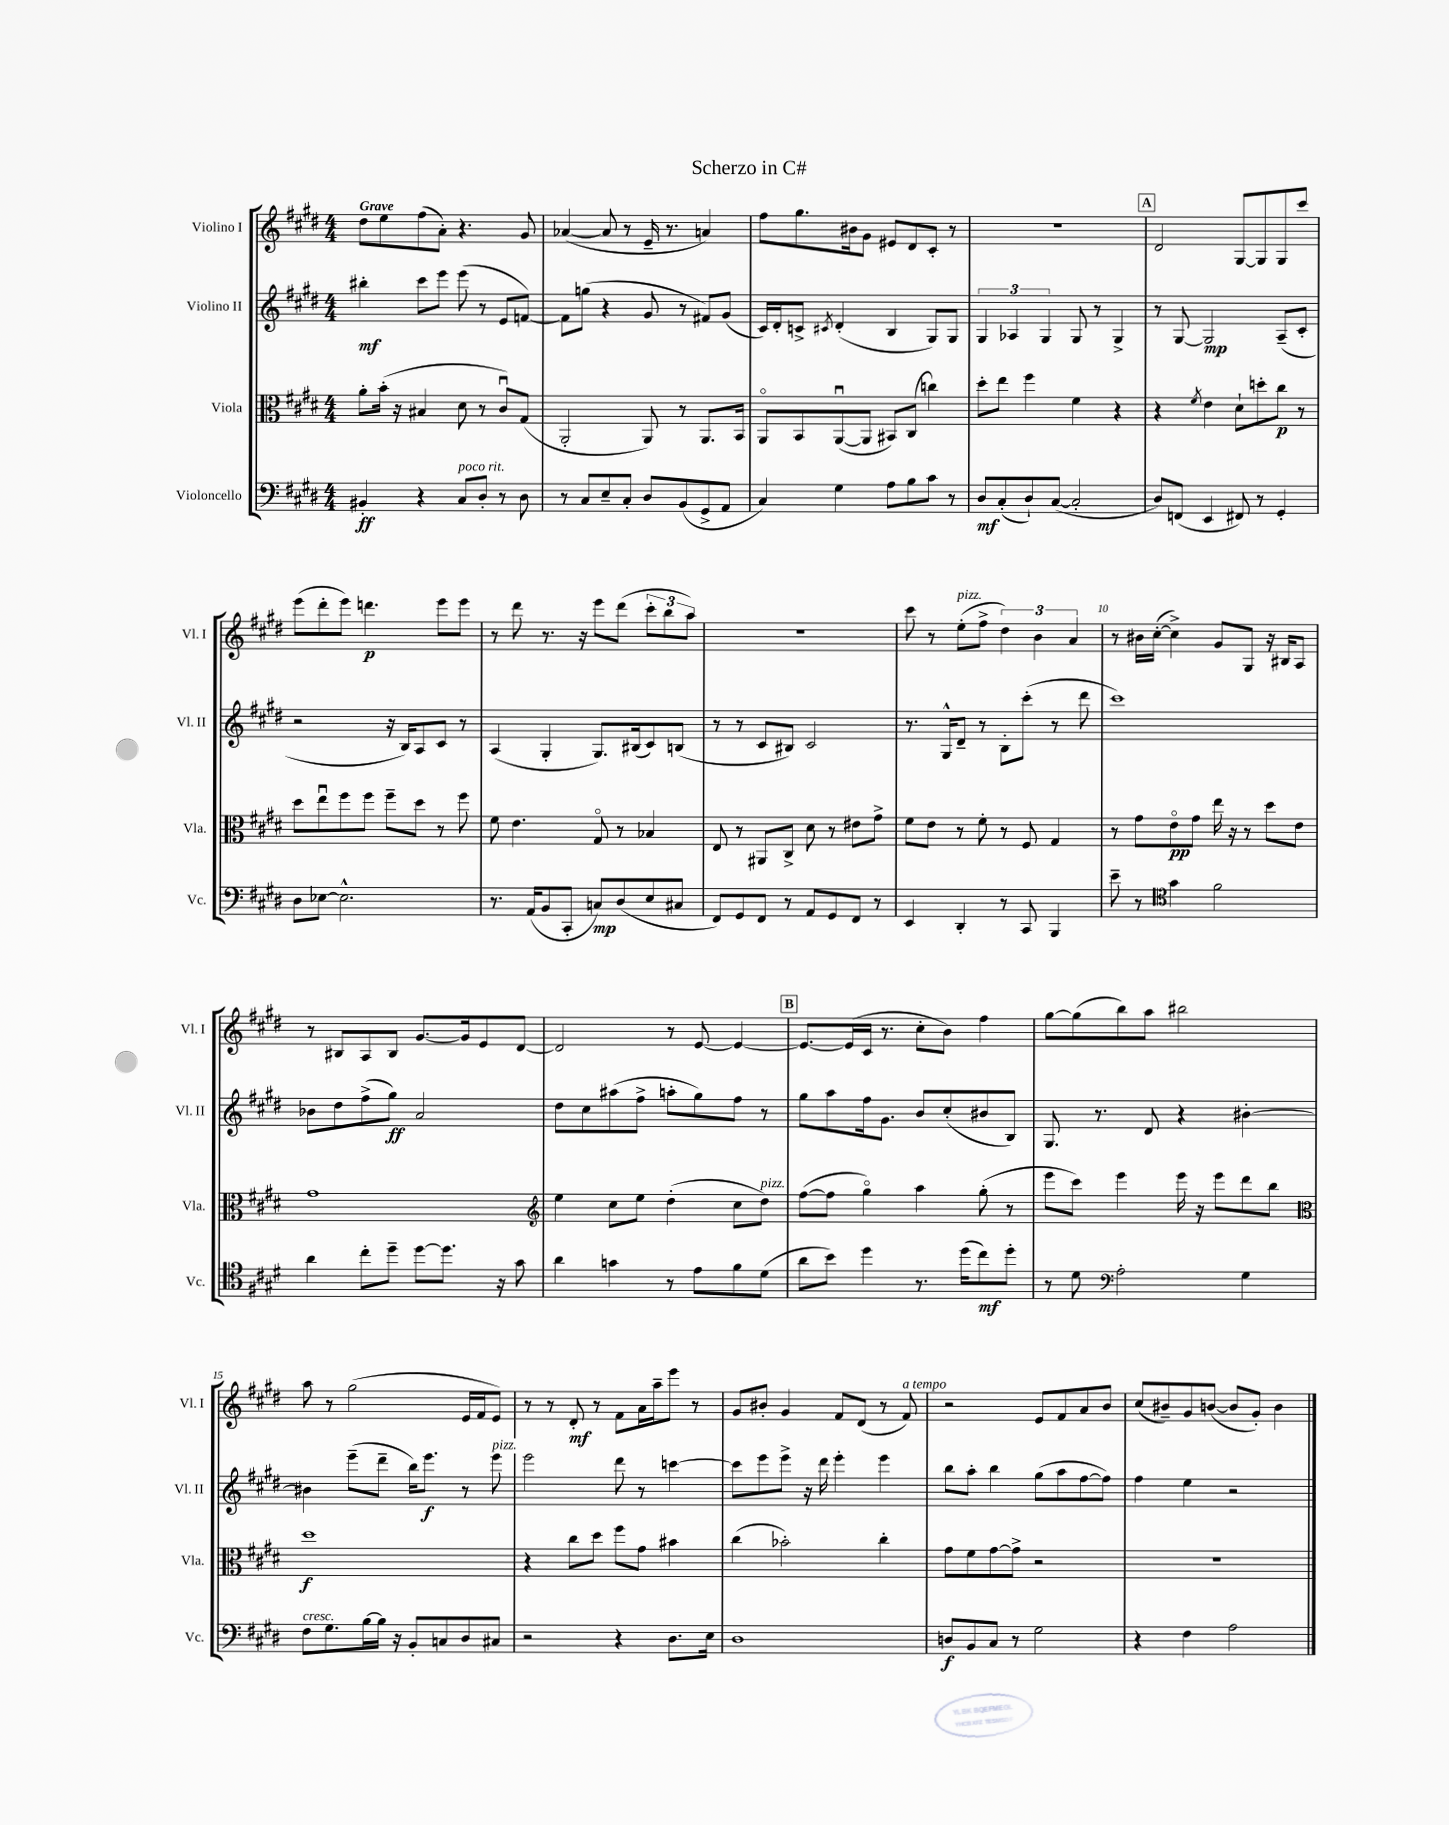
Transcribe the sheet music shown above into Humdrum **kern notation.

**kern	**kern	**kern	**kern
*staff4	*staff3	*staff2	*staff1
*clefF4	*clefC3	*clefG2	*clefG2
*k[f#c#g#d#]	*k[f#c#g#d#]	*k[f#c#g#d#]	*k[f#c#g#d#]
*M4/4	*M4/4	*M4/4	*M4/4
4BB#'/	8a'\L	4bb#'\	8dd#\L
.	(16b'\Jk	.	8ee\
.	16r	.	.
4r	4B#/	8ccc#\L	(8ff#\
.	.	8eee\J	8a'\J)
8C#/L	8d#\	(8eee\	4.r
8D#'/J	8r	8r	.
8r	8c#u/L)	8e/L	.
8D#\	(8G#/J	[8f/J)	8g#/
=	=	=	=
8r	2AA'/	8f\]L	([4a-/
8C#/L	.	(8gg\J	.
8E~/	.	4r	8a-/]
8C#'/J	.	.	8r
8D#/L	8AA/)	8g#/	16e~/
.	.	.	8.r
(8BB/	8r	8r	.
8GG#^/	8.AA/L	8f#/L)	4a/)
8AA/J	.	(8g#/J	.
.	16BB/Jk	.	.
=	=	=	=
4C#/)	8AAo/L	16c#/LL)	8ff#\L
.	.	16d#'/J	.
.	8BB/	8c^/J	8.gg#\
.	.	8qc#/	.
4G#\	([8AAu/	(4d#'/	.
.	.	.	16b#\k
.	8AA/]J	.	8g#\J
8A\L	8BB#/L)	4B/	8e#/L
8B\	(8C#/J	.	8d#/
8c#\J	4cc\)	8G#/L)	8c#'/J
8r	.	8G#/J	8r
=	=	=	=
8D#/L	8dd#'\L	6G#/	1r
(8C#'/	8ee\J	.	.
.	.	6A-/	.
8D#`/)	4ff#\	.	.
.	.	6G#/	.
([8C#/J	.	.	.
2C#'/]	4f#\	8G#/	.
.	.	8r	.
.	4r	4G#^/	.
=	=	=	=
8D#/L)	4r	8r	2d#/
(8FF/J	.	[8G#/	.
.	8qf#/	.	.
4EE/	4e\	2G#/]	.
8FF#/)	8d#`\L	.	[8G#/L
8r	8dd'\	.	8G#/]
4GG#'/	8cc#\J	(8A~/L	8G#/
.	8r	8c#'/J	8ccc#/J
=	=	=	=
8D#\L	8dd#\L	2r	(8eee\L
[8E-\J	8eeu\	.	8ddd#'\
2.E-^^\]	8ff#\	.	8eee\J)
.	8ff#\J	.	4.ddd\
.	8ff#~\L	16r	.
.	.	16B/LK)	.
.	8dd#\J	8A/	.
.	8r	8c#/J	8eee\L
.	8ff#\	8r	8eee\J
=	=	=	=
8.r	8f#\	(4A/	8r
.	4.e\	.	8ddd#\
(16AA/LK	.	.	.
8BB/	.	4G#'/	8.r
8CC#'/J	.	.	.
.	.	.	16r
8C/L)	8G#o/	8.G#/L)	8eee\L
(8D#/	8r	.	(8ddd#\J
.	.	(16B#/k	.
8E/	4B-/	8c#/)	12ccc#'\L
.	.	.	12bb\
8C#/J	.	(8B/J	.
.	.	.	12aa\J)
=	=	=	=
8FF#/L)	8E/	8r	1r
8GG#/	8r	8r	.
8FF#/J	8AA#/L	8c#/L	.
8r	8C#^/J	8B#/J)	.
8AA/L	8d#\	2c#/	.
8GG#/	8r	.	.
8FF#/J	8e#\L	.	.
8r	8g#^\J	.	.
=	=	=	=
4EE/	8f#\L	8.r	8ccc#\
.	8e\J	.	8r
.	.	16G#^^/LK	.
4DD#'/	8r	8d#~/J	(8ee'\L
.	8f#'\	8r	8ff#^\J
8r	8r	8B'\L	6dd#\)
8CC#/	8F#/	(8ccc#'\J	.
.	.	.	6b\
4BBB/	4G#/	8r	.
.	.	.	6a/
.	.	8ddd#\	.
=	=	=	=
8e~\	8r	1ccc#)	8r
8r	8g#\L	.	16b#\LL
.	.	.	([16cc#'\JJ
*clefC4	*	*	*
4g#\	8eo\	.	4cc#^\])
.	8g#\J	.	.
2f#\	16ee\	.	8g#/L
.	16r	.	.
.	8r	.	8G#/J
.	8dd#\L	.	16r
.	.	.	16B#/LK
.	8e\J	.	8A/J
=	=	=	=
4a\	1g#	8b-\L	8r
.	.	8dd#\	8B#/L
8cc#'\L	.	(8ff#^\	8A/
8dd#~\J	.	8gg#\J)	8B#/J
[8dd#\L	.	2a/	[8.g#/L
8.dd#\]J	.	.	.
.	.	.	16g#/]k
.	.	.	8e/
16r	.	.	.
8g#\	.	.	[8d#/J
=	=	=	=
*	*clefG2	*	*
4a\	4ee\	8dd#\L	2d#/]
.	.	8cc#\	.
4g\	8cc#\L	(8aa#\	.
.	8ee\J	8ff#^\J	.
8r	(4dd#'\	8aa'\L	8r
8e\L	.	8gg#\)	[8e/
8f#\	8cc#\L	8ff#\J	4e/_
(8d#\J	8dd#\J)	8r	.
=	=	=	=
8a\L	([8ff#\L	8gg#\L	8.e/_L
8b\J)	8ff#\]J	8aa\	.
.	.	.	(16e/]L
4dd#\	4gg#o\)	16ff#\k	16c#/JJ
.	.	8.g#\J	8.r
8.r	4aa\	8b/L	8cc#'\L
.	.	(8cc#'/	8b\J)
(16dd#\LK	.	.	.
8cc#\)	(8gg#'\	8b#/	4ff#\
8dd#'\J	8r	8B/J)	.
=	=	=	=
8r	8eee\L	8.G#/	[8gg#\L
8d#\	8ccc#\J)	.	(8gg#\]
.	.	8.r	.
*clefF4	*	*	*
2A'\	4eee\	.	8bb\)
.	.	8d#/	8aa\J
.	16eee\	4r	2bb#\
.	16r	.	.
.	8eee\L	.	.
4G#\	8ddd#\	[4b#'\	.
.	8bb\J	.	.
=	=	=	=
*	*clefC3	*	*
8F#\L	1dd#	4b#\]	8aa\
8.G#\	.	.	8r
.	.	(8eee~\L	(2gg#\
[16B\L	.	.	.
16B\]JJ	.	8ddd#~\J	.
16r	.	.	.
8BB'/L	.	16bb\LK)	.
.	.	8.eee\J	.
8C/	.	.	.
8D#/	.	8r	16e/LL
.	.	.	16f#/J
8C#/J	.	8eee\	8e/J)
=	=	=	=
2r	4r	2eee\	8r
.	.	.	8r
.	8cc#\L	.	8d#'/
.	8dd#\J	.	8r
4r	8ff#\L	8ddd#\	8f#\L
.	8g#\J	8r	16a\L
.	.	.	16aa~\J
8.D#\L	4b#\	[4ccc\	8eee\J
.	.	.	8r
16E\Jk	.	.	.
=	=	=	=
1D#	(4cc#\	8ccc\]L	8g#/L
.	.	8eee\	8b#'/J
.	2b-'\)	8eee^\J	4g#/
.	.	16r	.
.	.	16ddd#\	.
.	.	4eee'\	8f#/L
.	.	.	(8d#/J
.	4cc#'\	4eee\	8r
.	.	.	8f#/)
=	=	=	=
8D/L	8g#\L	8bb\L	2r
8BB/	8f#\	8aa'\J	.
8C#/J	[8g#\	4bb\	.
8r	8g#^\]J	.	.
2G#\	2r	(8gg#\L	8e/L
.	.	8aa\	8f#/
.	.	[8ff#\	8a/
.	.	8ff#\]J)	8b/J
=	=	=	=
4r	1r	4ff#\	(8cc#/L
.	.	.	8b#~/)
4F#\	.	4ee\	8g#/
.	.	.	([8b/J
2A\	.	2r	8b/]L
.	.	.	8g#'/J)
.	.	.	4b\
==	==	==	==
*-	*-	*-	*-
